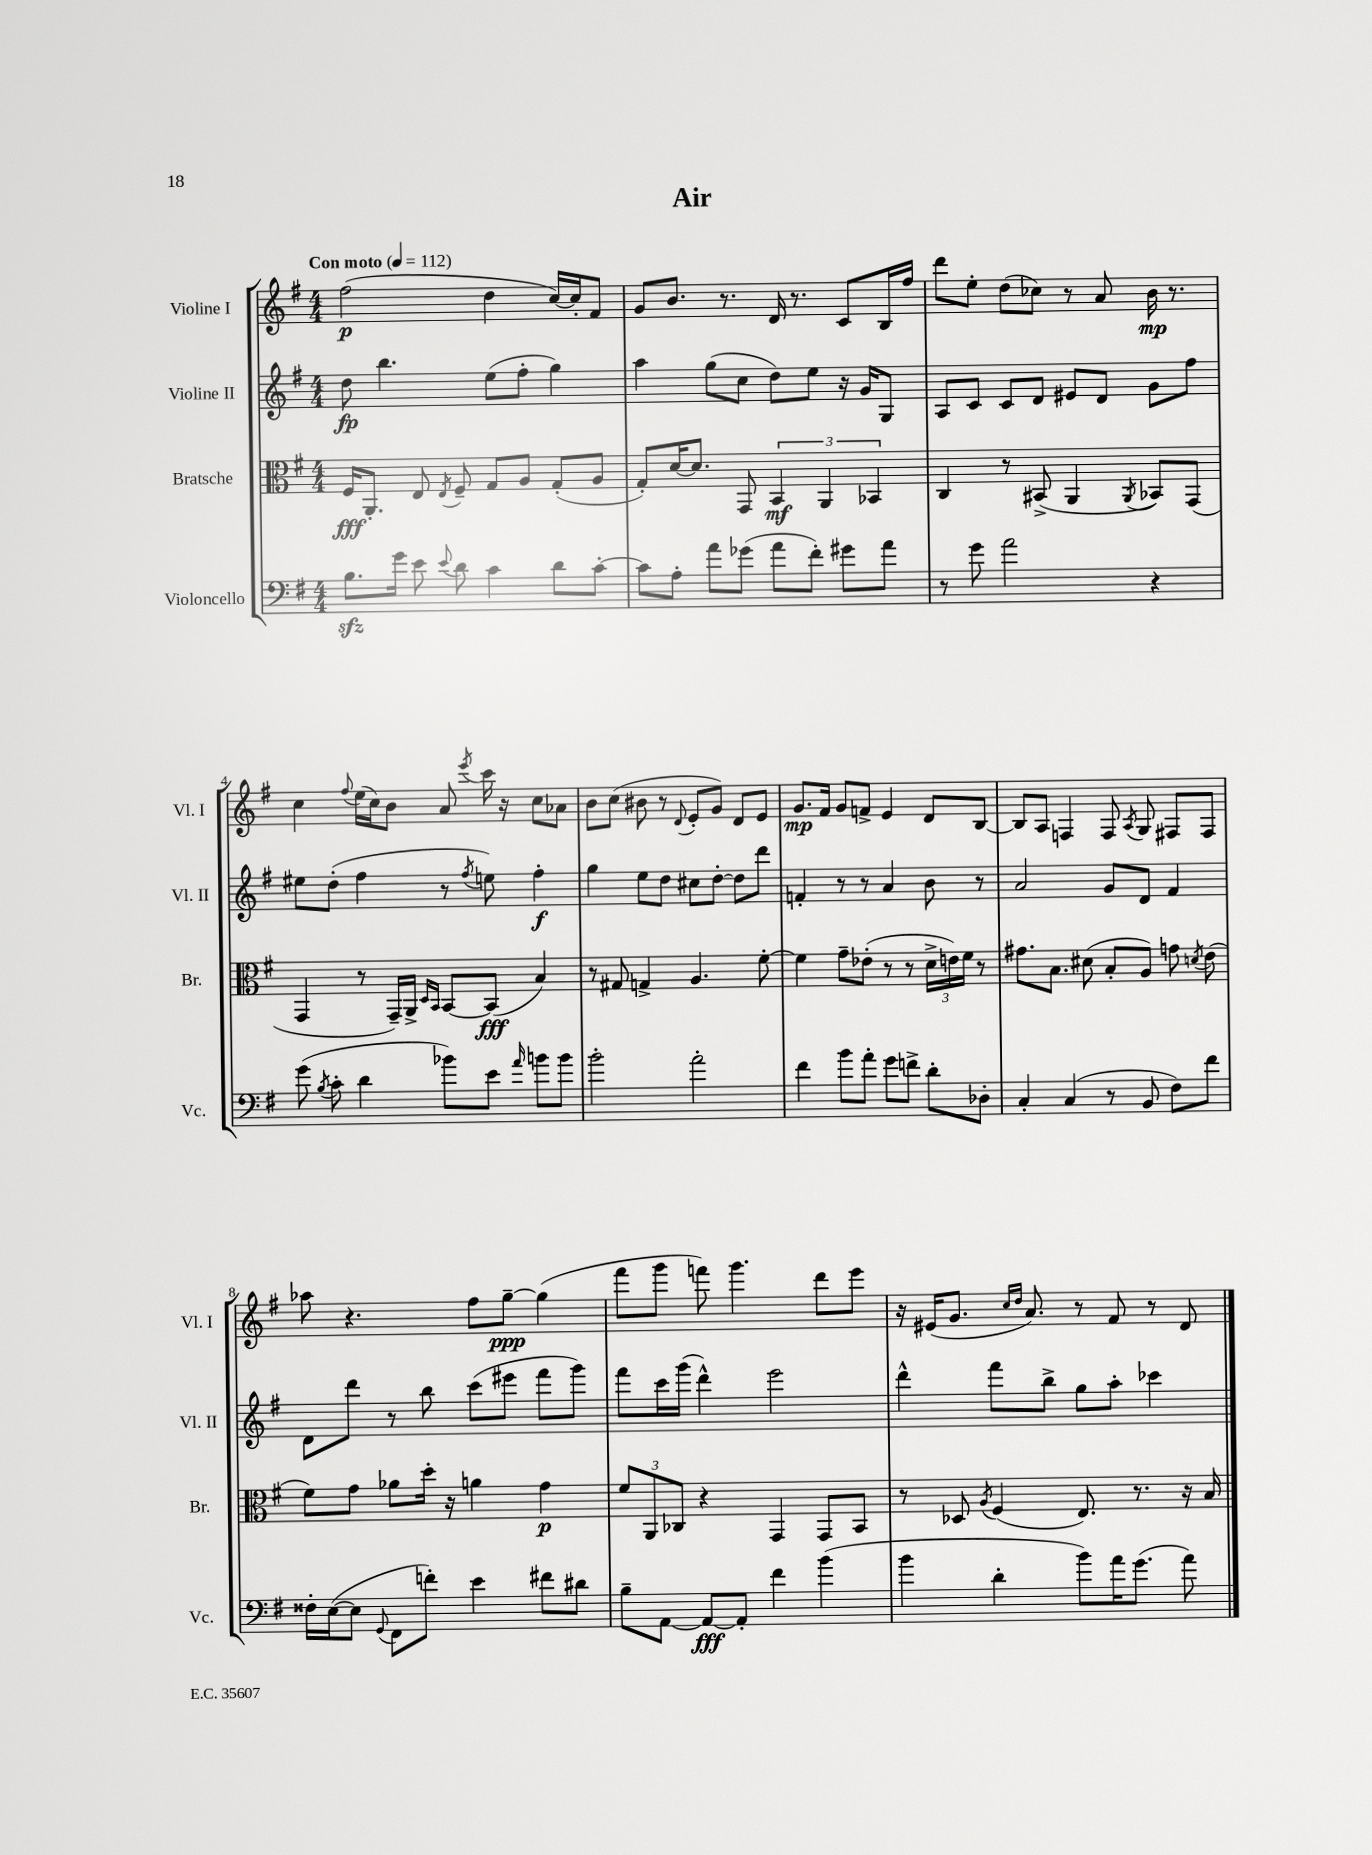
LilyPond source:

\header { title = "Air" }
<<
\new StaffGroup <<
\new Staff = "s0" \with { instrumentName = "Violine I" shortInstrumentName = "Vl. I" } {
    \clef treble \key g \major \numericTimeSignature \time 4/4 \tempo "Con moto" 4 = 112
    \autoBeamOff fis''2\p( d''4 c''16[~) c''16-. fis'8] |
    g'8[ b'8.] r8. d'16 r8. c'8[ b16 fis''16] |
    d'''8[ e''8]-. d''8[( ces''8]) r8 a'8 b'16\mp r8. |
    c''4 \appoggiatura { fis''8 } e''16[( c''16) b'8] a'8 \acciaccatura { e'''8 } c'''16 r16 c''8[ aes'8] |
    b'8[ c''8]( bis'8 r8 \appoggiatura { d'8 } e'8[-. g'8]) d'8[ e'8] |
    g'8.[\mp fis'16] g'8[ f'8]-> e'4 d'8[ b8]~ |
    b8[ a8] f4 f8 \acciaccatura { a8 } g8 fis8[ fis8] |
    aes''8 r4. fis''8[ g''8]~--\ppp g''4( |
    fis'''8[ g'''8] f'''8) g'''4. d'''8[ e'''8] |
    r16 eis'16[( g'8.] \grace { c''16[ d''16] } a'8.) r8 fis'8 r8 d'8 \bar "|." |
}
\new Staff = "s1" \with { instrumentName = "Violine II" shortInstrumentName = "Vl. II" } {
    \clef treble \key g \major \numericTimeSignature \time 4/4
    \autoBeamOff d''8\fp b''4. e''8[( fis''8]-. g''4) |
    a''4 g''8[( c''8] d''8[) e''8] r16 g'16[ g8] |
    a8[ c'8] c'8[ d'8] eis'8[ d'8] g'8[ fis''8] |
    eis''8[ d''8]-.( fis''4 r8 \acciaccatura { fis''8 } e''8) fis''4-.\f |
    g''4 e''8[ d''8] cis''8[ d''8]~-. d''8[ d'''8] |
    f'4-. r8 r8 a'4 b'8 r8 |
    a'2 g'8[ d'8] fis'4 |
    d'8[ d'''8] r8 b''8 c'''8[( eis'''8] fis'''8[ g'''8]) |
    fis'''8[ c'''16 g'''16]( d'''4-^) e'''2 |
    d'''4-^ fis'''8[ b''8]-> g''8[ a''8]-. ces'''4 \bar "|." |
}
\new Staff = "s2" \with { instrumentName = "Bratsche" shortInstrumentName = "Br." } {
    \clef alto \key g \major \numericTimeSignature \time 4/4
    \autoBeamOff fis16[\fff a,8.]-. e8 \acciaccatura { e8 } fis8-- g8[ a8] g8[-.( a8] |
    g8[-.) d'16~ d'8.] g,8 \tuplet 3/2 { b,4\mf a,4 bes,4 } |
    c4 r8 bis,8->( a,4 \acciaccatura { a,8 } bes,8[) g,8]( |
    g,4 r8 g,16[--) a,16]-> \grace { d16[ b,16] } b,8[~ b,8]\fff( b4) |
    r8 gis8 g4-> a4. fis'8~-. |
    fis'4 g'8[-- ees'8]-.( r8 r8 \tuplet 3/2 { d'16[-> e'16) fis'16] } r8 |
    gis'8.[ b8.] dis'8( b8[-. a8]) g'8 \acciaccatura { d'8 } e'8( |
    fis'8[) g'8] aes'8[ d''16]-. r16 a'4 g'4\p |
    \tuplet 3/2 { fis'8[ a,8 ces8] } r4 g,4 g,8[ b,8] |
    r8 des8 \acciaccatura { a8 } fis4( e8.) r8. r16 b16 \bar "|." |
}
\new Staff = "s3" \with { instrumentName = "Violoncello" shortInstrumentName = "Vc." } {
    \clef bass \key g \major \numericTimeSignature \time 4/4
    \autoBeamOff b8.[\sfz g'16] e'8 \appoggiatura { e'8 } d'8 c'4 d'8[ c'8]~-. |
    c'8[ a8]-. a'8[ ges'8]( a'8[ fis'8]-.) gis'8[ a'8] |
    r8 g'8 a'2 r4 |
    g'8( \acciaccatura { b8 } c'8-. d'4 bes'8[) e'8] \grace { a'16 } b'8[ b'8] |
    b'2-. a'2-. |
    fis'4 b'8[ a'8]-. g'8[ f'8]-> d'8[-. des8]-. |
    c4-. c4( r8 b,8 fis8[) fis'8] |
    fisis16[-. e16~( e8] \appoggiatura { g,8 } fis,8[ f'8]-.) e'4 fis'8[ dis'8] |
    b8[-- a,8]~ a,8[~\fff a,8]-. fis'4 b'4( |
    b'4 d'4-. b'8[) a'16 g'8.]( a'8) \bar "|." |
}
>>
>>
